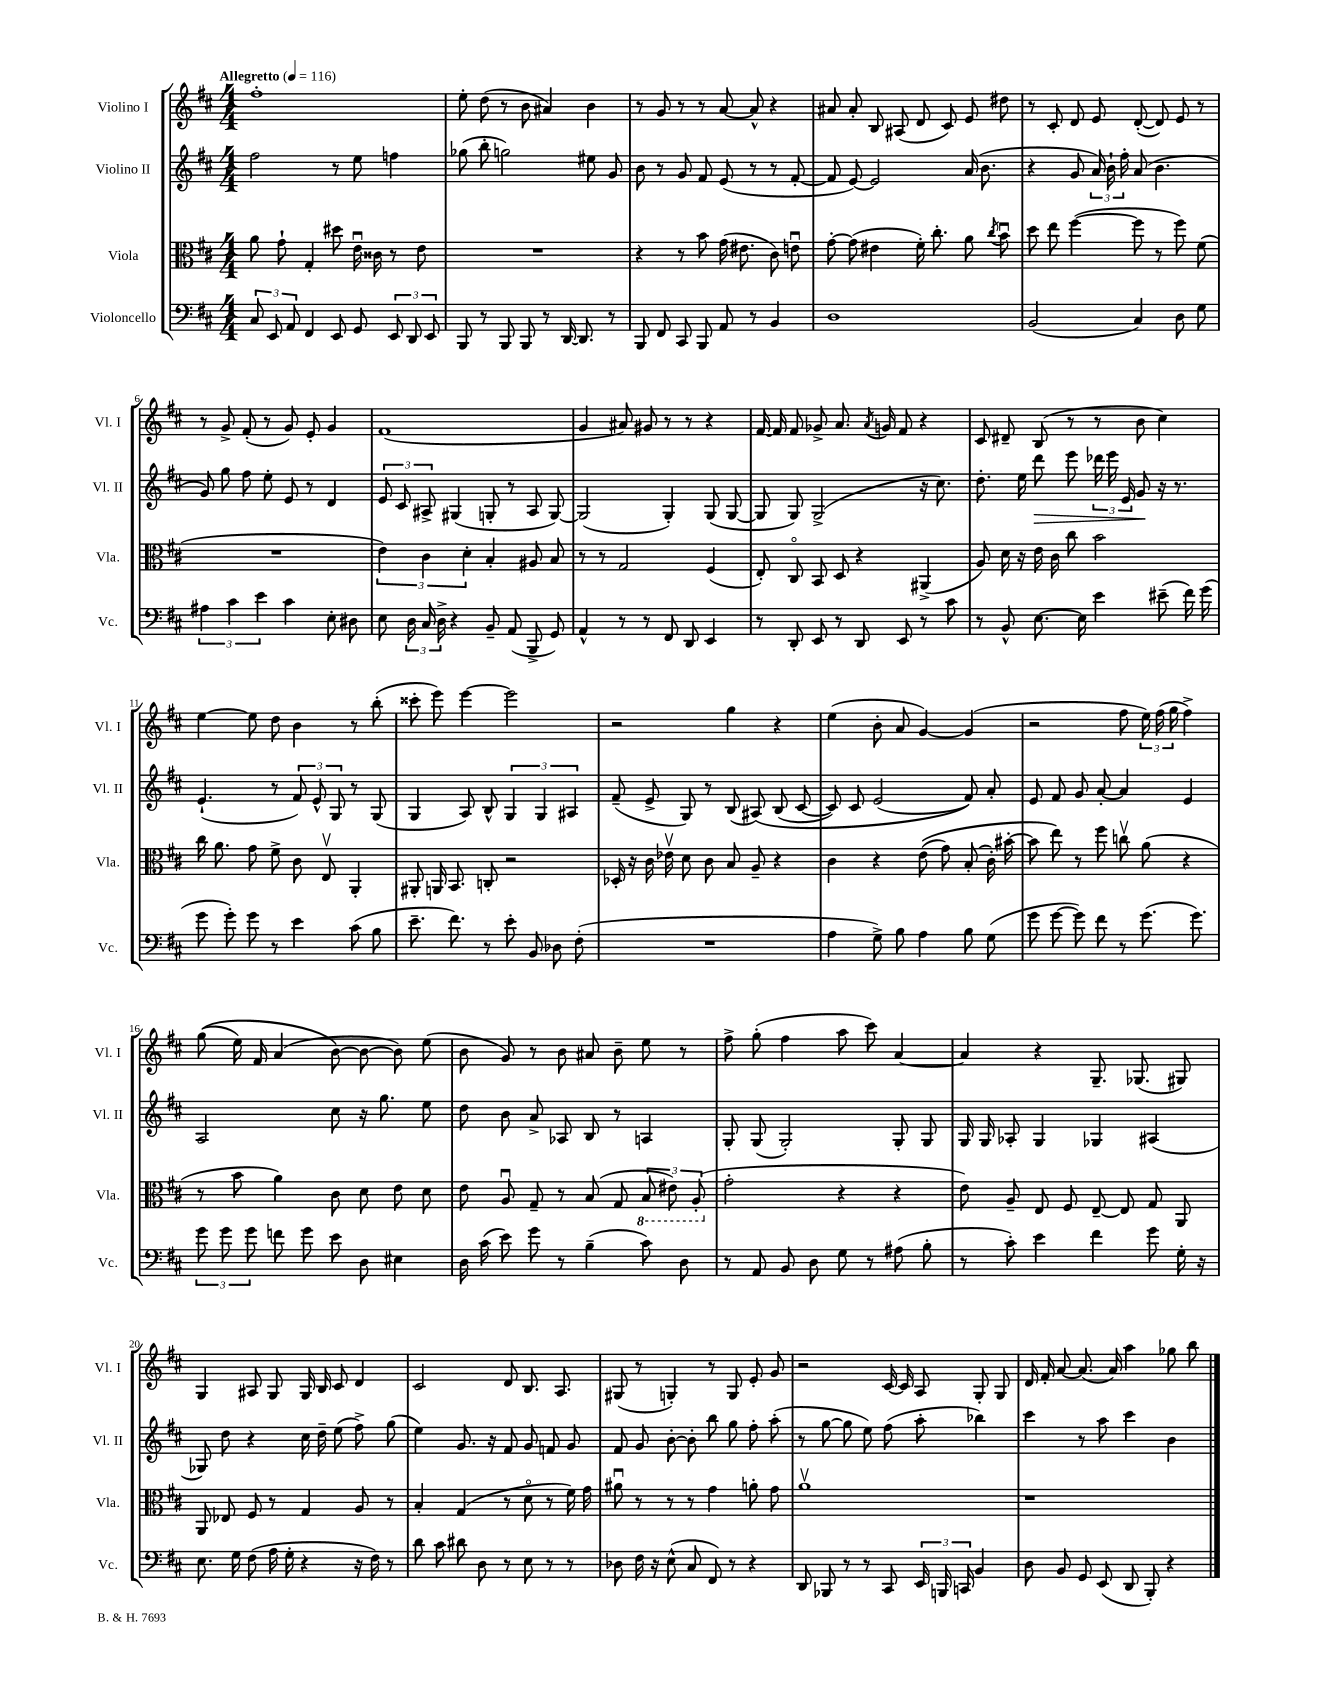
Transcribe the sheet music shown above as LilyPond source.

<<
\new StaffGroup <<
\new Staff = "s0" \with { instrumentName = "Violino I" shortInstrumentName = "Vl. I" } {
    \clef treble \key d \major \numericTimeSignature \time 4/4 \tempo "Allegretto" 4 = 116
    \autoBeamOff fis''1-. |
    e''8-. d''8( r8 b'8 ais'4) b'4 |
    r8 g'8 r8 r8 a'8~ a'8-^ r4 |
    ais'8 ais'8-. b8 ais8( d'8 cis'8) e'8 dis''8 |
    r8 cis'8-. d'8 e'8 d'8~-.( d'8) e'8 r8 |
    r8 g'8-> fis'8-.( r8 g'8) e'8-. g'4 |
    fis'1( |
    g'4 ais'8) gis'8 r8 r8 r4 |
    fis'16~ fis'16 fis'8 ges'8-> a'8. \acciaccatura { a'8 } g'16 fis'8 r4 |
    cis'8 dis'8-- b8( r8 r8 b'8 cis''4) |
    e''4~ e''8 d''8 b'4 r8 b''8-.( |
    cisis'''8-. e'''8) e'''4~ e'''2 |
    r2 g''4 r4 |
    e''4( b'8-. a'8 g'4~) g'4( |
    r2 fis''8 \tuplet 3/2 { e''16) fis''16( g''16 } fis''4->) |
    g''8(\( e''16) fis'16 a'4( b'8~\) b'8~ b'8) e''8( |
    b'8 g'8) r8 b'8 ais'8 b'8-- e''8 r8 |
    fis''8-> g''8-.( fis''4 a''8 cis'''8) a'4~ |
    a'4 r4 g8.-- ges8.( gis8) |
    g4 ais8 g8 g16 b16 cis'8 d'4 |
    cis'2 d'8 b8. a8. |
    gis8( r8 g4-.) r8 g8 e'8-. g'8 |
    r2 cis'16~ cis'16 a8 g8-. g8 |
    d'16 fis'16-. a'8~ a'8.( a'16) a''4 ges''8 b''8 \bar "|." |
}
\new Staff = "s1" \with { instrumentName = "Violino II" shortInstrumentName = "Vl. II" } {
    \clef treble \key d \major \numericTimeSignature \time 4/4
    \autoBeamOff fis''2 r8 e''8 f''4 |
    ges''8( b''8-. g''2) eis''8 g'8 |
    b'8 r8 g'8 fis'8 e'8( r8 r8 fis'8~-. |
    fis'8 e'8~) e'2 a'16( b'8. |
    r4 g'8 \tuplet 3/2 { a'16) b'16-! fis''16-. } a'8( b'4. |
    g'8) g''8 fis''8 e''8-. e'8 r8 d'4 |
    \tuplet 3/2 { e'8 cis'8 ais8-> } gis4( g8-. r8 ais8 g8~) |
    g2( g4-.) g8( g8~ |
    g8 g8) g2->( r16 cis''8.) |
    d''8.-. e''16 d'''8\> e'''8 \tuplet 3/2 { des'''16 e'''16 e'16 } g'8\! r16 r8. |
    e'4.-!( r8 \tuplet 3/2 { fis'8) e'8-^ g8 } r8 g8( |
    g4 a8) b8-^ \tuplet 3/2 { g4 g4 ais4 } |
    fis'8--( e'8-> g8) r8 b8( ais8)\( b8( cis'8~ |
    cis'8) cis'8 e'2( fis'8)\) a'8-. |
    e'8 fis'8 g'8 a'8~-. a'4 e'4 |
    a2 cis''8 r16 g''8. e''8 |
    d''8 b'8 a'8-> aes8 b8 r8 a4 |
    g8-. g8( g2-.) g8-. g8 |
    g16 g16 aes8-. g4 ges4 ais4( |
    ges8) d''8 r4 cis''16 d''16-- e''8( fis''8->) g''8( |
    e''4) g'8. r16 fis'8 g'8 f'8 g'8 |
    fis'8 g'8 b'8~-. b'8-. b''8 g''8 fis''8-. a''8-.( |
    r8 g''8~ g''8 e''8) fis''8( a''8-. bes''4) |
    cis'''4 r8 a''8 cis'''4 b'4 \bar "|." |
}
\new Staff = "s2" \with { instrumentName = "Viola" shortInstrumentName = "Vla." } {
    \clef alto \key d \major \numericTimeSignature \time 4/4
    \autoBeamOff a'8 g'8-! g4-. dis''8 e'16\downbow cisis'16 r8 e'8 |
    R1 |
    r4 r8 b'8 g'16( eis'8. cis'8) e'8\downbow |
    g'8~-. g'8( eis'4 fis'16-.) cis''8.-. a'8 \acciaccatura { cis''8 } b'8\downbow |
    d''8 e''8 fis''4~( fis''8 r8 fis''8) fis'8( |
    R1 |
    \tuplet 3/2 { e'4) cis'4 d'4-. } b4-. ais8 b8 |
    r8 r8 g2 fis4( |
    e8-.) cis8\flageolet b,8 d8 r4 ais,4->( |
    a8) d'16 r16 e'16 cis'16 cis''8 b'2 |
    cis''16 a'8. g'8 fis'8-> cis'8 e8\upbow a,4-. |
    ais,8-. a,16 b,8. c8-. r2 |
    des16-. r16 cis'16 ees'16\upbow d'8 cis'8 b8 a8-- r4 |
    cis'4 r4 e'8(\( g'8) b8-.( cis'16-.) bis'16~-. |
    bis'8 e''8\) r8 fis''8 c''8\upbow a'8( r4 |
    r8 b'8 a'4) cis'8 d'8 e'8 d'8 |
    e'8 a8\downbow g8-- r8 b8( g8 \tuplet 3/2 { \ottava #-1 b,8 eis8) a,8-.( \ottava #0 } |
    g'2-. r4 r4 |
    e'8) a8-- e8 fis8 e8~-- e8 g8 a,8 |
    a,8 ees8 fis8 r8 g4 a8 r8 |
    b4-. g4( r8 d'8\flageolet r8 fis'16) g'16 |
    ais'8\downbow r8 r8 r8 g'4 a'8-. g'8 |
    a'1\upbow |
    r1 \bar "|." |
}
\new Staff = "s3" \with { instrumentName = "Violoncello" shortInstrumentName = "Vc." } {
    \clef bass \key d \major \numericTimeSignature \time 4/4
    \autoBeamOff \tuplet 3/2 { cis8 e,8 a,8 } fis,4 e,8 g,8 \tuplet 3/2 { e,8 d,8 e,8 } |
    b,,8 r8 b,,8 b,,8 r8 d,16~ d,8. r8 |
    b,,8 fis,8 cis,8 b,,8 a,8 r8 b,4 |
    d1 |
    b,2( cis4) d8 g8 |
    \tuplet 3/2 { ais4 cis'4 e'4 } cis'4 e8-. dis8 |
    e8 \tuplet 3/2 { d16 cis16 d16-> } r4 b,8-- a,8( b,,8-> g,8) |
    a,4-^ r8 r8 fis,8 d,8 e,4 |
    r8 d,8-. e,8 r8 d,8 e,8 r8 cis'8 |
    r8 b,8-^ e8.~ e16 e'4 eis'8--( fis'16) g'16( |
    g'8 g'8-.) g'8 r8 e'4 cis'8( b8 |
    e'8.-- fis'8.) r8 e'8-. b,8 des8 fis8-.( |
    R1 |
    a4 g8->) b8 a4 b8 g8( |
    g'8 g'8~ g'8) fis'8 r8 g'8.( g'8.) |
    \tuplet 3/2 { g'8 g'8 g'8 } f'8 g'8 e'8 d8 eis4 |
    d16 cis'16( e'8) g'8 r8 b4--( cis'8) d8 |
    r8 a,8 b,8 d8 g8 r8 ais8( b8-. |
    r8 cis'8-.) e'4 fis'4 g'8 g16-. r16 |
    e8. g16 fis8( a16 g16-. r4 r16 fis16) r8 |
    d'8 cis'8 dis'8 d8 r8 e8 r8 r8 |
    des8 fis16 r16 e8-^( cis8 fis,8) r8 r4 |
    d,8 bes,,8 r8 r8 cis,8 \tuplet 3/2 { e,16 b,,16 c,16 } b,4 |
    d8 b,8 g,8 e,8( d,8 b,,8-.) r4 \bar "|." |
}
>>
>>
